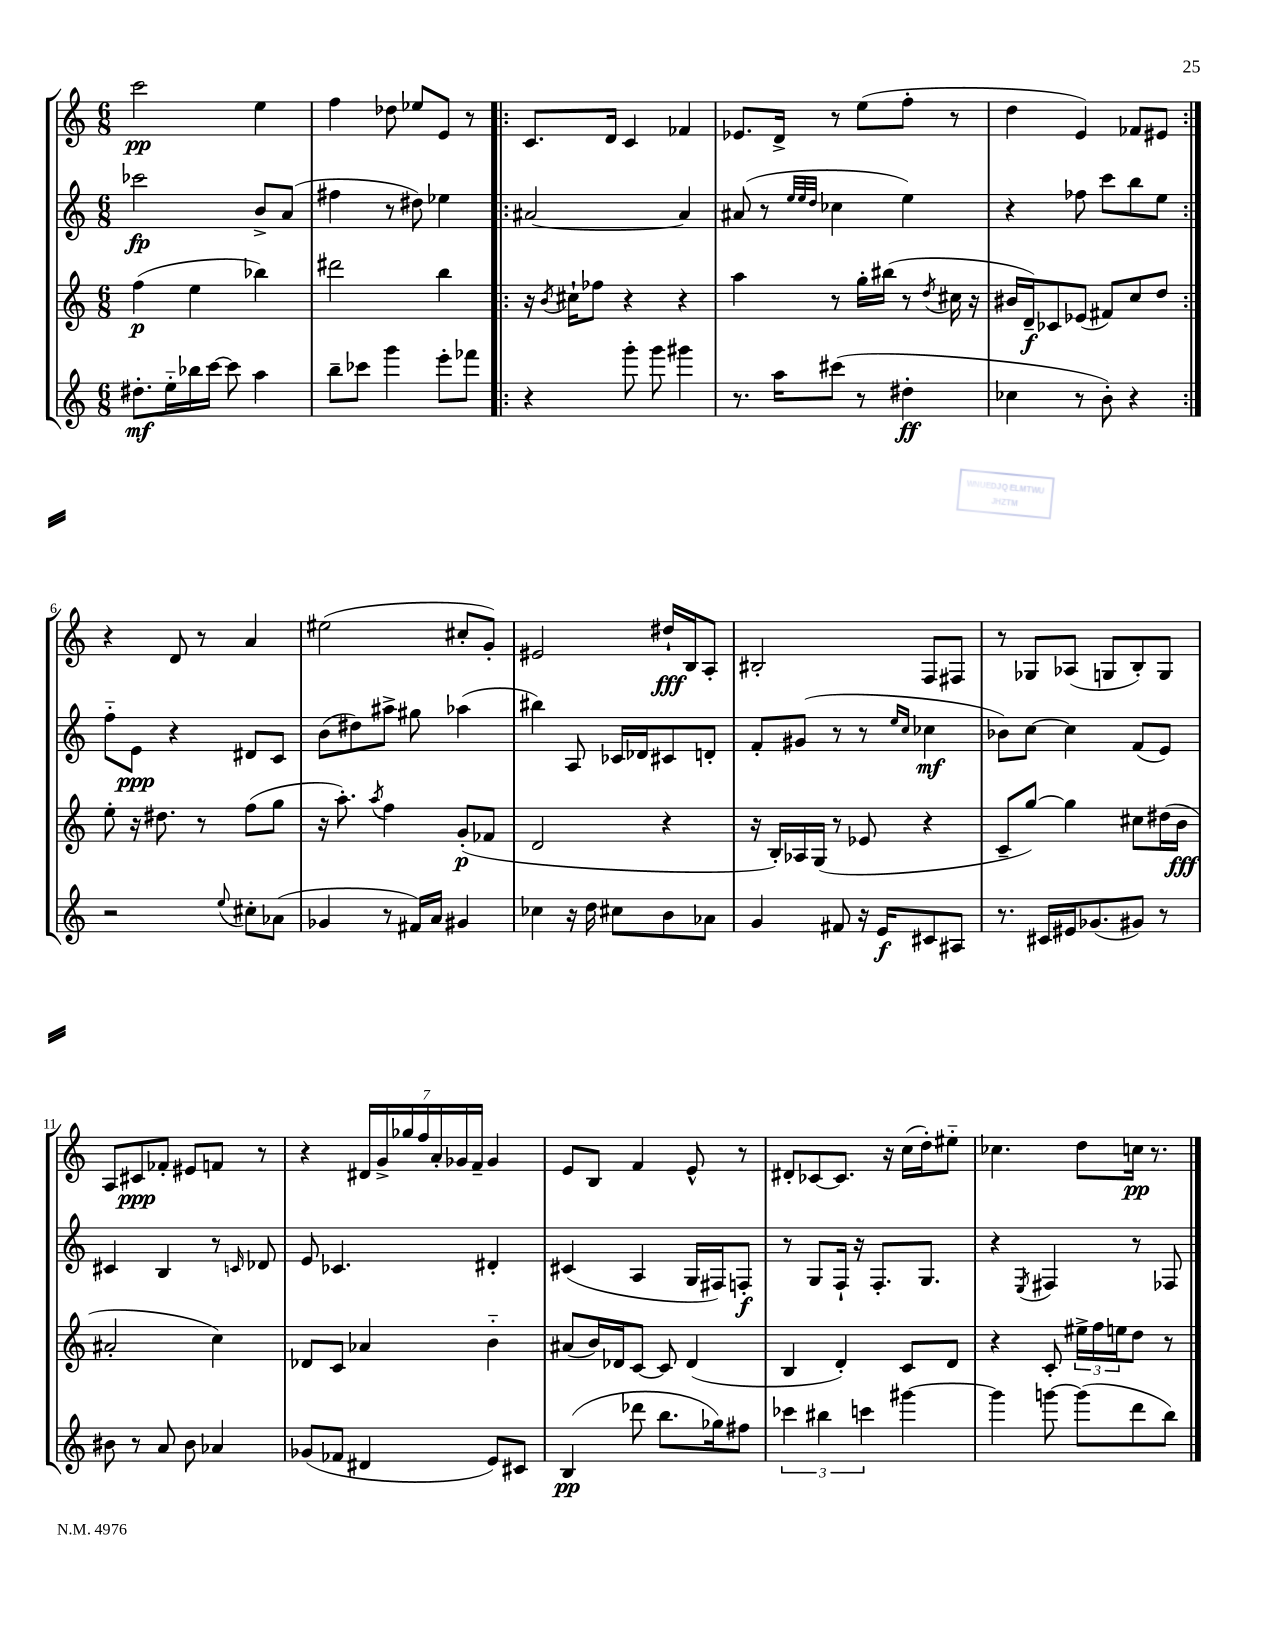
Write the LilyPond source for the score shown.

<<
\new StaffGroup <<
\new Staff = "s0" {
    \clef treble \key c \major \numericTimeSignature \time 6/8
    c'''2\pp e''4 |
    f''4 des''8 ees''8 e'8 r8 |
    \repeat volta 2 { c'8. d'16 c'4 fes'4 |
    ees'8. d'16-> r8 e''8( f''8-. r8 |
    d''4 e'4) fes'8 eis'8 | }
    r4 d'8 r8 a'4 |
    eis''2( cis''8-. g'8-.) |
    eis'2 dis''16-!\fff b16 a8-. |
    bis2-. f8 fis8 |
    r8 ges8 aes8( g8 b8-.) g8 |
    a8 cis'8\ppp fes'8-. eis'8 f'8 r8 |
    r4 \tuplet 7/4 { dis'16 g'16-> ges''16 f''16 a'16-. ges'16 f'16-- } ges'4 |
    e'8 b8 f'4 e'8-^ r8 |
    dis'8-. ces'8~ ces'8. r16 c''16( d''16-.) eis''8-_ |
    ces''4. d''8 c''16\pp r8. \bar "|." |
}
\new Staff = "s1" {
    \clef treble \key c \major \numericTimeSignature \time 6/8
    ces'''2\fp b'8-> a'8( |
    fis''4 r8 dis''8) ees''4 |
    \repeat volta 2 { ais'2~ ais'4 |
    ais'8( r8 \grace { e''32 e''32 d''32 } ces''4 e''4) |
    r4 fes''8 c'''8 b''8 e''8 | }
    f''8-_ e'8\ppp r4 dis'8 c'8 |
    b'8( dis''8) ais''8-> gis''8 aes''4( |
    bis''4) a8 ces'16 des'16 cis'8 d'8-. |
    f'8-. gis'8( r8 r8 \grace { e''16 c''16 } ces''4\mf |
    bes'8) c''8~ c''4 f'8( e'8) |
    cis'4 b4 r8 \grace { c'16 } des'8 |
    e'8 ces'4. dis'4-. |
    cis'4( a4 g16 fis16) f8-.\f |
    r8 g8 f16-! r16 f8.-. g8. |
    r4 \acciaccatura { e8 } fis4 r8 fes8 \bar "|." |
}
\new Staff = "s2" {
    \clef treble \key c \major \numericTimeSignature \time 6/8
    f''4\p( e''4 bes''4) |
    dis'''2 b''4 |
    \repeat volta 2 { r16 \acciaccatura { b'8 } cis''16-! fes''8 r4 r4 |
    a''4 r8 g''16-. bis''16( r8 \acciaccatura { d''8 } cis''16 r16 |
    bis'16 d'16--\f) ces'8 ees'8( fis'8) c''8 d''8 | }
    e''8-. r16 dis''8. r8 f''8( g''8 |
    r16 a''8.-.) \acciaccatura { a''8 } f''4 g'8-.\p( fes'8 |
    d'2 r4 |
    r16 b16-.) aes16 g16( r8 ees'8 r4 |
    c'8-- g''8~) g''4 cis''8 dis''16( b'16\fff |
    ais'2-. c''4) |
    des'8 c'8 aes'4 b'4-_ |
    ais'8( b'16) des'16 c'8~ c'8 des'4( |
    b4 d'4-.) c'8 d'8 |
    r4 c'8-. \tuplet 3/2 { eis''16-> f''16 e''16 } d''8 r8 \bar "|." |
}
\new Staff = "s3" {
    \clef treble \key c \major \numericTimeSignature \time 6/8
    dis''8.-.\mf e''16-_ bes''16 c'''16~ c'''8 a''4 |
    b''8-- ces'''8 g'''4 e'''8-. fes'''8 |
    \repeat volta 2 { r4 g'''8-. g'''8 gis'''4 |
    r8. a''16 cis'''8( r8 dis''4-.\ff |
    ces''4 r8 b'8-.) r4 | }
    r2 \appoggiatura { e''8 } cis''8-. aes'8( |
    ges'4 r8 fis'16) a'16 gis'4 |
    ces''4 r16 d''16 cis''8 b'8 aes'8 |
    g'4 fis'8 r16 e'16\f cis'8 ais8 |
    r8. cis'16 eis'16 ges'8.( gis'8) r8 |
    bis'8 r8 a'8 bis'8 aes'4 |
    ges'8( fes'8 dis'4 e'8) cis'8 |
    b4\pp( des'''8 b''8. ges''16) fis''8 |
    \tuplet 3/2 { ces'''4 bis''4 c'''4 } gis'''4~ |
    gis'''4 g'''8~ g'''8( d'''8 b''8) \bar "|." |
}
>>
>>
